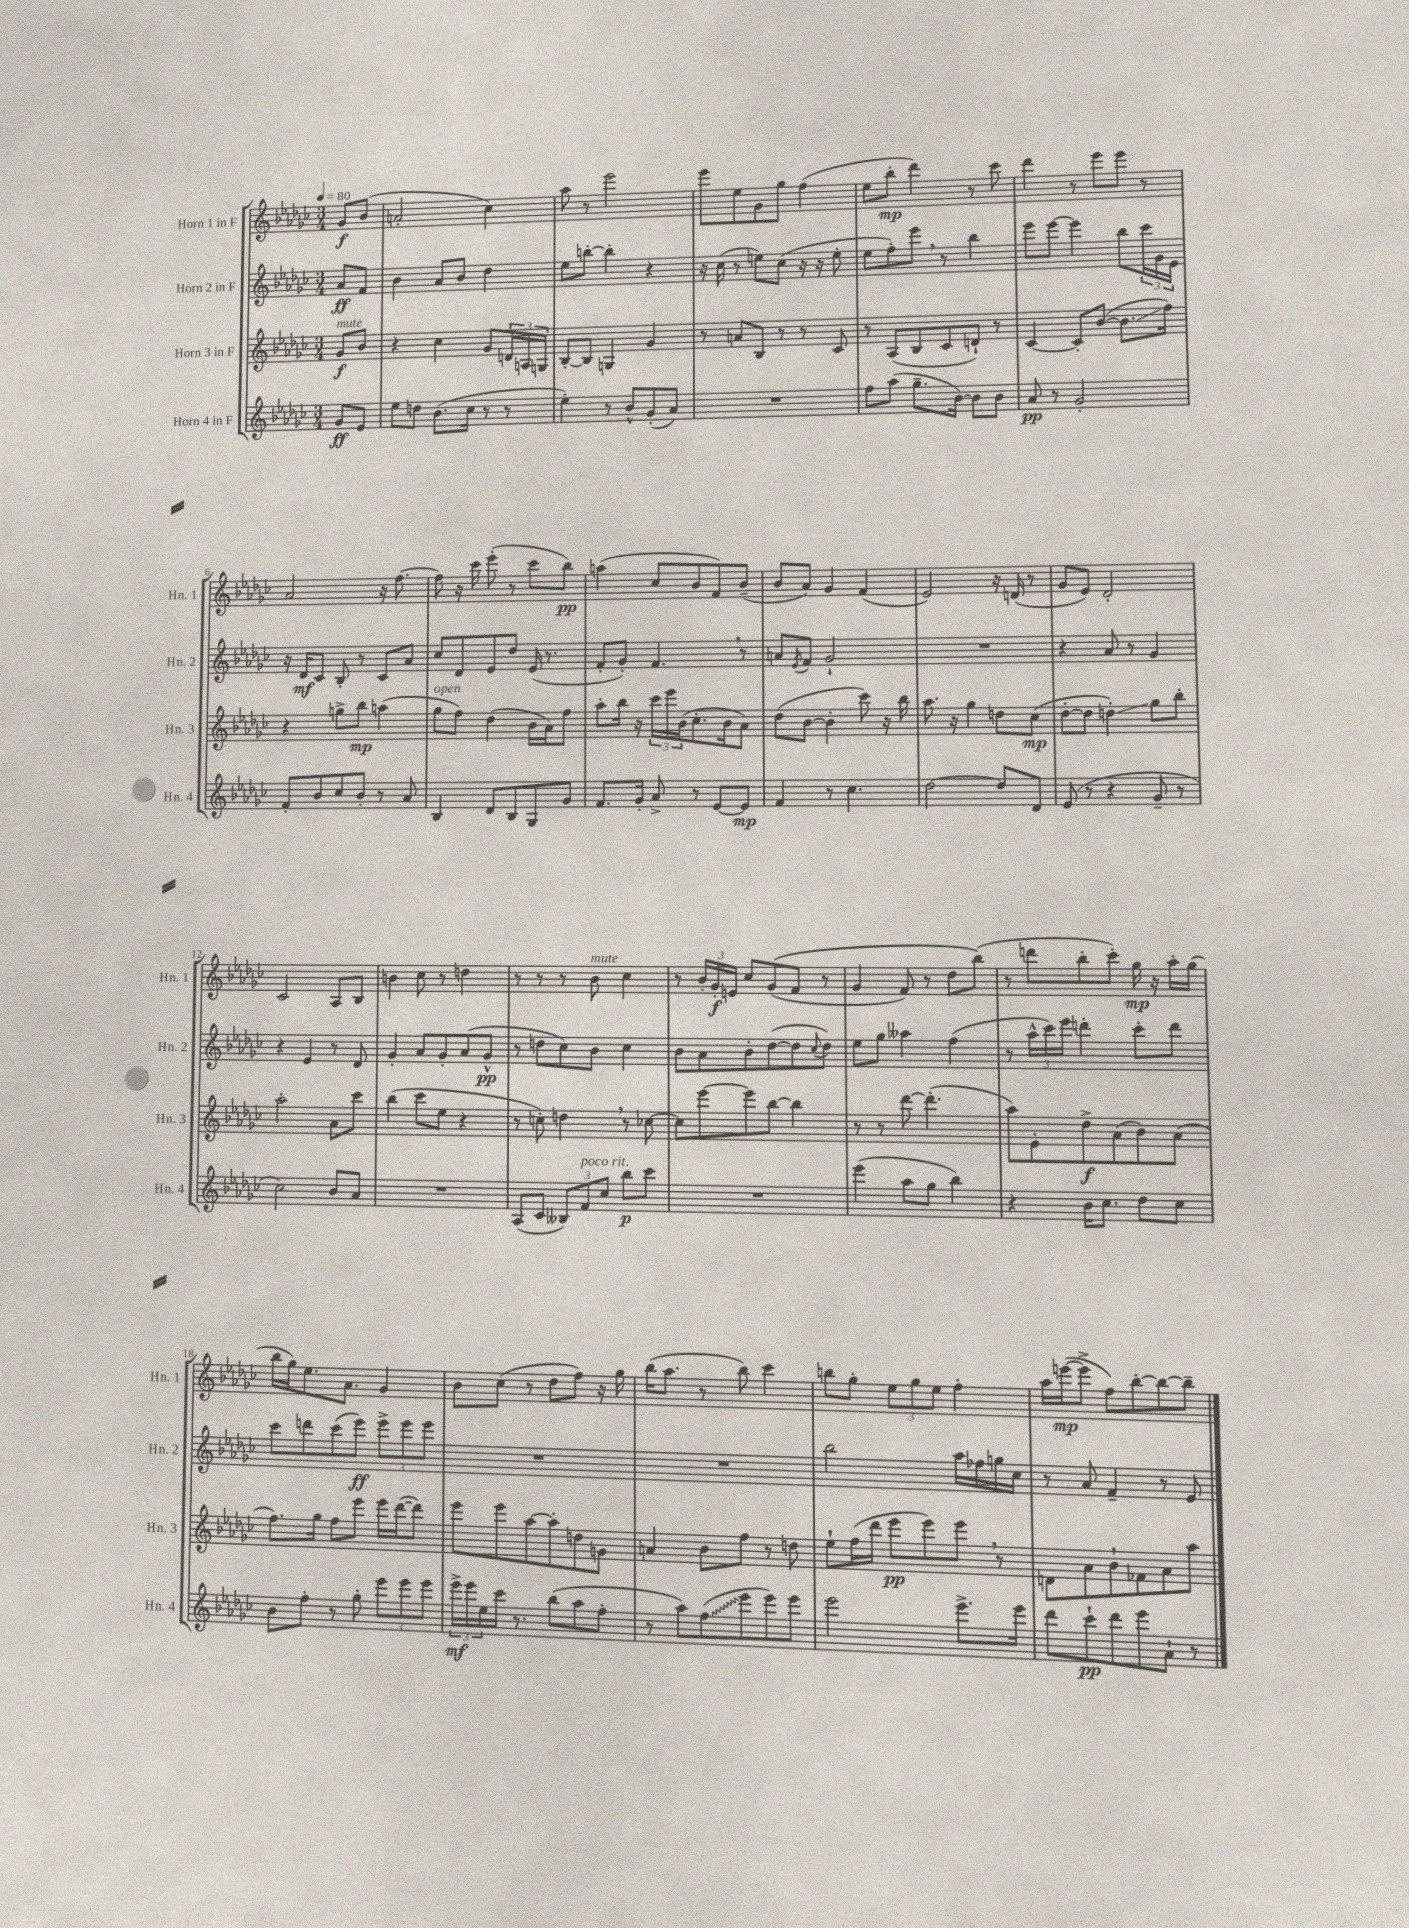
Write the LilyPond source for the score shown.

<<
\new StaffGroup <<
\new Staff = "s0" \with { instrumentName = "Horn 1 in F" shortInstrumentName = "Hn. 1" } {
    \clef treble \key ges \major \numericTimeSignature \time 3/4 \partial 4 \tempo 4 = 80
    ges'8\f bes'8( |
    a'2-. ces''4) |
    aes''8 r8 ees'''2 |
    ees'''8 ees''8 ges'8 ges''8 f''4( |
    ees''8 bes''8-.\mp des'''4) r8 ces'''8 |
    des'''4 r8 ees'''8 ees'''8 r8 |
    aes'2 r16 f''8.~ |
    f''8 r16 ces'''16 ees'''8-.( r8 ces'''8 bes''8\pp) |
    a''4( ces''8 bes'8 f'8) bes'8--( |
    bes'8 aes'8) ges'4 f'4( |
    ees'2) r16 d'16( r8 |
    ges'8 ees'8) des'2-. |
    ces'2 aes8 bes8 |
    b'4 ces''8 r8 d''4 |
    r8 r8 r8 bes'8^\markup { \italic "mute" } ces''4 |
    r8 \tuplet 3/2 { bes'16-. ges'16-.\f e'16 } ces''8 ges'8(\( f'8 r8 |
    ges'4 f'8) r8 des''8 bes''8(\) |
    r8 d'''8 bes''8-. ces'''8-.) ges''16\mp r16 aes''16-. ges''16( |
    bes''16 ges''16) ees''8. aes'8. ges'4 |
    bes'8 ces''8( r8 des''8 f''8) r16 ges''16 |
    bes''16( aes''8. r8 bes''8) ces'''4 |
    b''8 ges''8-. \tuplet 3/2 { ees''8 ges''8 ees''8 } f''4-. |
    aes''16 e'''16~\mp( e'''8-> f''8) bes''8~-. bes''8~ bes''8-- \bar "|." |
}
\new Staff = "s1" \with { instrumentName = "Horn 2 in F" shortInstrumentName = "Hn. 2" } {
    \clef treble \key ges \major \numericTimeSignature \time 3/4 \partial 4
    aes'8\ff f'8 |
    bes'4 aes'8 bes'8 des''4 |
    ees''8 b''8~-. b''4-. r4 |
    r16 ces''16( r8 e''8) ces''8( r16 r16 e''8-. |
    ees''8 f''8-.) ees'''8 \breathe r8 bes''4 |
    ees'''8 ees'''8~ ees'''4 bes''8 \tuplet 3/2 { ces'''16 ges'16 ees'16 } |
    r16 des'16\mf ces'8 bes8-. r8 ces'8 aes'8 |
    ces''8 des'8 ees'8 des''8 ees'16( r8. |
    f'8-. ges'8-.) f'4. \breathe r8 |
    a'8 \acciaccatura { ees'8 } f'8 ges'2-! |
    R2. |
    r4 aes'8 r8 ges'4 |
    r4 ees'4 r8 des'8 |
    ges'4-. aes'8 ges'8-. aes'8( ges'8-^\pp |
    r8 d''8 ces''8) bes'8 ces''4 |
    bes'8 aes'8 bes'8-. des''8~( des''8 \appoggiatura { ces''8 } des''8) |
    ees''8 ges''8 aeses''4 f''4( |
    r8 \tuplet 3/2 { aes''16-^ ces'''16) ees'''16 } d'''4-. ces'''8-. d'''8 |
    ces'''8 d'''8 ces'''8( ees'''8\ff) \tuplet 3/2 { ees'''8-> ees'''8 ees'''8 } |
    R2. |
    R2. |
    bes''2 aes''16 fes''16 g''16 ces''16 |
    r8 aes'8 f'4-- r8 ees'8 \bar "|." |
}
\new Staff = "s2" \with { instrumentName = "Horn 3 in F" shortInstrumentName = "Hn. 3" } {
    \clef treble \key ges \major \numericTimeSignature \time 3/4 \partial 4
    ges'8\f^\markup { \italic "mute" } bes'8 |
    r4 ces''4 ges'8 \tuplet 3/2 { d'16 a16 g16 } |
    bes8~-. bes8 g4 ges'4 |
    r8 a'8 bes8 r8 r8 ces'8 |
    r8 aes8( bes8 ces'8 d'8-!) r8 |
    ces'4~ ces'8-. bes'8~( bes'8.\glissando f''16) |
    r4 g''8-> bes''8\mp a''4( |
    ges''8^\markup { \italic "open" } f''8) des''4( bes'16 aes'16) f''8 |
    aes''8-. bes''16 r16 \tuplet 3/2 { ces'''16 ees'''16 bes'16( } ces''8.-. bes'16 aes'8) |
    des''8( bes'8~ bes'4-. ces'''8) r16 bes''16 |
    aes''8. r16 ges''4 d''8 ces''8\mp( |
    des''8~-. des''8 d''4-.\glissando) ges''8 bes''8-. |
    aes''2-. aes'8 ces'''8 |
    bes''4( ces'''8 ees''8 r4 |
    r8 c''8-.) d''4 \breathe r8 ces''8~ |
    ces''8 ees'''8~ ees'''8 bes''8~ bes''4 |
    r8 r8 des'''8~ des'''4.-.( |
    aes''8) ees'8-. des''8->\f aes'8( bes'8) aes'8( |
    f''8.) ges''16 f''8 ees'''8 ees'''16 des'''16~( des'''8) |
    ees'''8 ees'''8 aes''8~ aes''8-. d''8 g'8 |
    a'4 bes'8 f''8 r8 d''8 |
    ees''8-! f''16( des'''16 ees'''8\pp ees'''8) ees'''8 \breathe r8 |
    d'8 aes'8 bes'8-! fes'8 aes'8 aes''8 \bar "|." |
}
\new Staff = "s3" \with { instrumentName = "Horn 4 in F" shortInstrumentName = "Hn. 4" } {
    \clef treble \key ges \major \numericTimeSignature \time 3/4 \partial 4
    ges'8\ff ees'8 |
    ees''8 d''8 bes'8.( ces''16 r8 r8 |
    ees''4-.) r8 bes'8-^ ges'8-.( aes'8) |
    R2. |
    f''8 aes''8( ges''8.-- bes'16~) bes'8 bes'8 |
    aes'8\pp r8 ges'2-. |
    f'8-. bes'8 ces''8 bes'8-. r8 aes'8 |
    bes4 des'8 bes8 ges8 ges'8 |
    f'8. ges'16-. aes'8-> r8 ees'8~ ees'8\mp |
    f'4 r8 ces''4. |
    des''2~ des''8 des'8 |
    ees'8( r8 r4 ges'8-- r8 |
    ces''2) bes'8 aes'8 |
    R2. |
    aes8( ces'8 \tuplet 3/2 { beses8) f'8^\markup { \italic "poco rit." } ces''8 } bes''8\p ces'''8 |
    R2. |
    ees'''4( aes''8 ges''8 bes''4) |
    r4 bes'16 ces''8. des''8 ces''8 |
    bes'8 f''8-. r8 ges''8-. \tuplet 3/2 { ees'''8 ees'''8 ees'''8 } |
    \tuplet 3/2 { ees'''16->\mf ees'''16 ees''16 } ces'''16 r8. bes''8( aes''8 f''8-. |
    r8 aes''8) \once \override Glissando.style = #'zigzag f''8\glissando( ees'''8 ees'''8) ees'''8 |
    ees'''2 ees'''8.-> ees'''16 |
    des'''8 ces'''8-!\pp des'''8 ees'''8 aes'8-! r8 \bar "|." |
}
>>
>>
